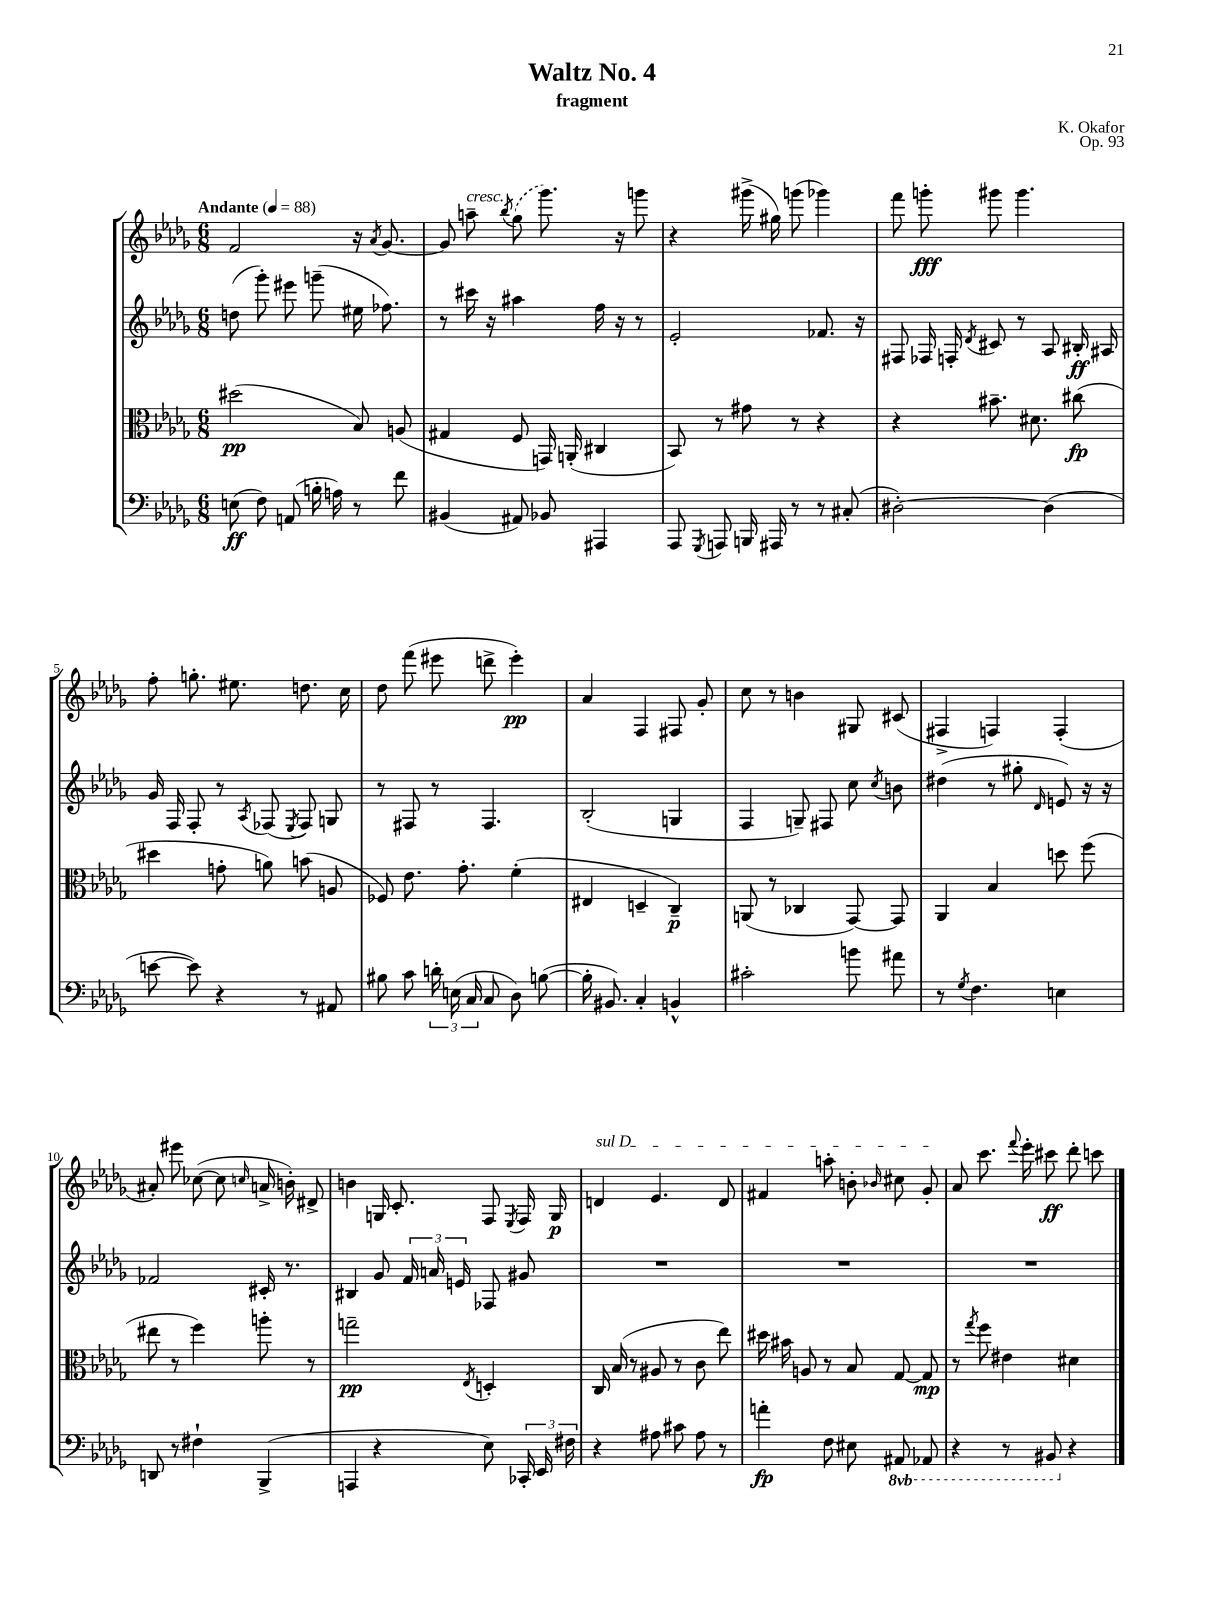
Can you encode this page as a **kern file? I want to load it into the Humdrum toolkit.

**kern	**kern	**kern	**kern
*staff4	*staff3	*staff2	*staff1
*clefF4	*clefC3	*clefG2	*clefG2
*k[b-e-a-d-g-]	*k[b-e-a-d-g-]	*k[b-e-a-d-g-]	*k[b-e-a-d-g-]
*M6/8	*M6/8	*M6/8	*M6/8
*MM88	*MM88	*MM88	*MM88
(8E\	(2dd#\	(8dd\	2f/
8F\)	.	8ggg-'\)	.
(8AA/	.	8eee#\	.
16B'\	.	(8ggg~\	.
16A\)	.	.	.
8r	8B-/)	16ee#\	16r
.	.	.	8qa-/
.	.	8.ff-\)	[8.g-/
8f\	(8A/	.	.
=	=	=	=
(4BB#/	4G#/	8r	8g-/]
.	.	16ccc#\	8aa~\
.	.	16r	.
.	.	.	8qbb-/
8AA#/)	8F/	4aa#\	(8gg-\
8BB-/	16GG/)	.	8.ggg-\)
.	(16AA'/	.	.
4AAA#/	4C#/	16ff\	.
.	.	16r	16r
.	.	8r	8ggg\
=	=	=	=
8AAA-/	8BB-/)	2e-'/	4r
8qGGG-/	.	.	.
8AAA/	8r	.	.
16BBB/	8g#\	.	(16ggg#^\
16AAA#/	.	.	16gg#\)
8r	8r	.	(8ggg\
8r	4r	8.f-/	4ggg-\)
(8C#'/	.	.	.
.	.	16r	.
=	=	=	=
[2D#'\)	4r	8F#/	8fff\
.	.	16F-/	8ggg'\
.	.	16F'/	.
.	.	8qd-/	.
.	8.b#~\	8c#/	8ggg#\
.	.	8r	4.ggg#\
.	8.d#\	.	.
(4D#\]	.	8A-/	.
.	(8cc#\	16B#'/	.
.	.	16A#/	.
=	=	=	=
[8e\	4dd#\	16g-/	8ff'\
.	.	16F/	.
8e\])	.	8F'/	8.gg'\
4r	8g'\	8r	.
.	.	.	8.ee#\
.	.	8qA-/	.
.	8a\)	(8F-/	.
.	.	8qE-/	.
8r	(8b\	8F-/)	8.dd\
8AA#/	8A/	8G/	.
.	.	.	16cc\
=	=	=	=
8B#\	8F-/)	8r	8dd-\
8c\	8.e-\	8F#/	(8fff\
24d'\	.	8r	8eee#\
(24E\	.	.	.
.	8.g-'\	.	.
24C/	.	.	.
8C/	.	4.F#/	8ddd^\
8D-\)	(4f'\	.	4eee#'\)
([8B\	.	.	.
=	=	=	=
16B'\]	4E#/	(2B-'/	4a-/
8.BB#/)	.	.	.
4C'/	4D~/	.	4F/
4BB^^/	4C~/)	4G/	8F#/
.	.	.	8g-'/
=	=	=	=
2c#'\	(8AA/	4F/	8cc\
.	8r	.	8r
.	4C-/	8G~/)	4b\
.	.	8F#/	.
8b\	[8GG-/)	8cc\	8G#/
.	.	8qcc/	.
8a#\	8GG-/]	8b\	(8c#/
=	=	=	=
8r	4AA-/	(4dd#\	4F#^/
8qG-/	.	.	.
4.F\	.	.	.
.	4B-/	8r	4F/)
.	.	8gg#'\	.
.	.	16qqd-/	.
4E\	8dd\	8e/)	(4F'/
.	(8ff\	16r	.
.	.	16r	.
=	=	=	=
8DD/	8ee#\	2f-/	8a#'/)
8r	8r	.	8eee#\
4F#`\	4ff\)	.	([8cc-\
.	.	.	8cc-\]
.	.	.	16qqcc/
(4BBB-^/	8aa'\	16c#'/	16a^/
.	.	8.r	16b'\)
.	8r	.	8d#^/
=	=	=	=
4AAA/	2gg~\	4B#/	4b\
4r	.	8g-/	16G/
.	.	.	8.c'/
.	.	24f/	.
.	.	24a/	.
.	.	24e/	.
.	8qE-/	.	.
8E-\)	4D'/	8F-/	8F/
.	.	.	8qE-/
24CC-'/	.	8g#/	16F/
24EE-/	.	.	.
.	.	.	16G/
24F#\	.	.	.
=	=	=	=
4r	16C/	2.r	4d/
.	(16B-/	.	.
.	8r	.	.
8A#\	8A#/	.	4.e-/
8c#\	8r	.	.
8A#\	8c\	.	.
8r	8ee-\)	.	8d/
=	=	=	=
4a'\	16dd#\	2.r	4f#/
.	16b#\	.	.
.	8A/	.	.
8F\	8r	.	8aa'\
8E#\	8B-/	.	8b'\
.	.	.	16qqb-/
8AAA#/	[8G-/	.	8cc#\
8AAA-/	8G-/]	.	8g-'/
=	=	=	=
4r	8r	2.r	8a-/
.	8qgg-/	.	.
.	8ff\	.	8.ccc\
8r	4e#\	.	.
.	.	.	8qqfff/
.	.	.	16eee-'\
8BBB#/	.	.	8ccc#\
4r	4d#\	.	8ddd-'\
.	.	.	8ccc\
==	==	==	==
*-	*-	*-	*-
